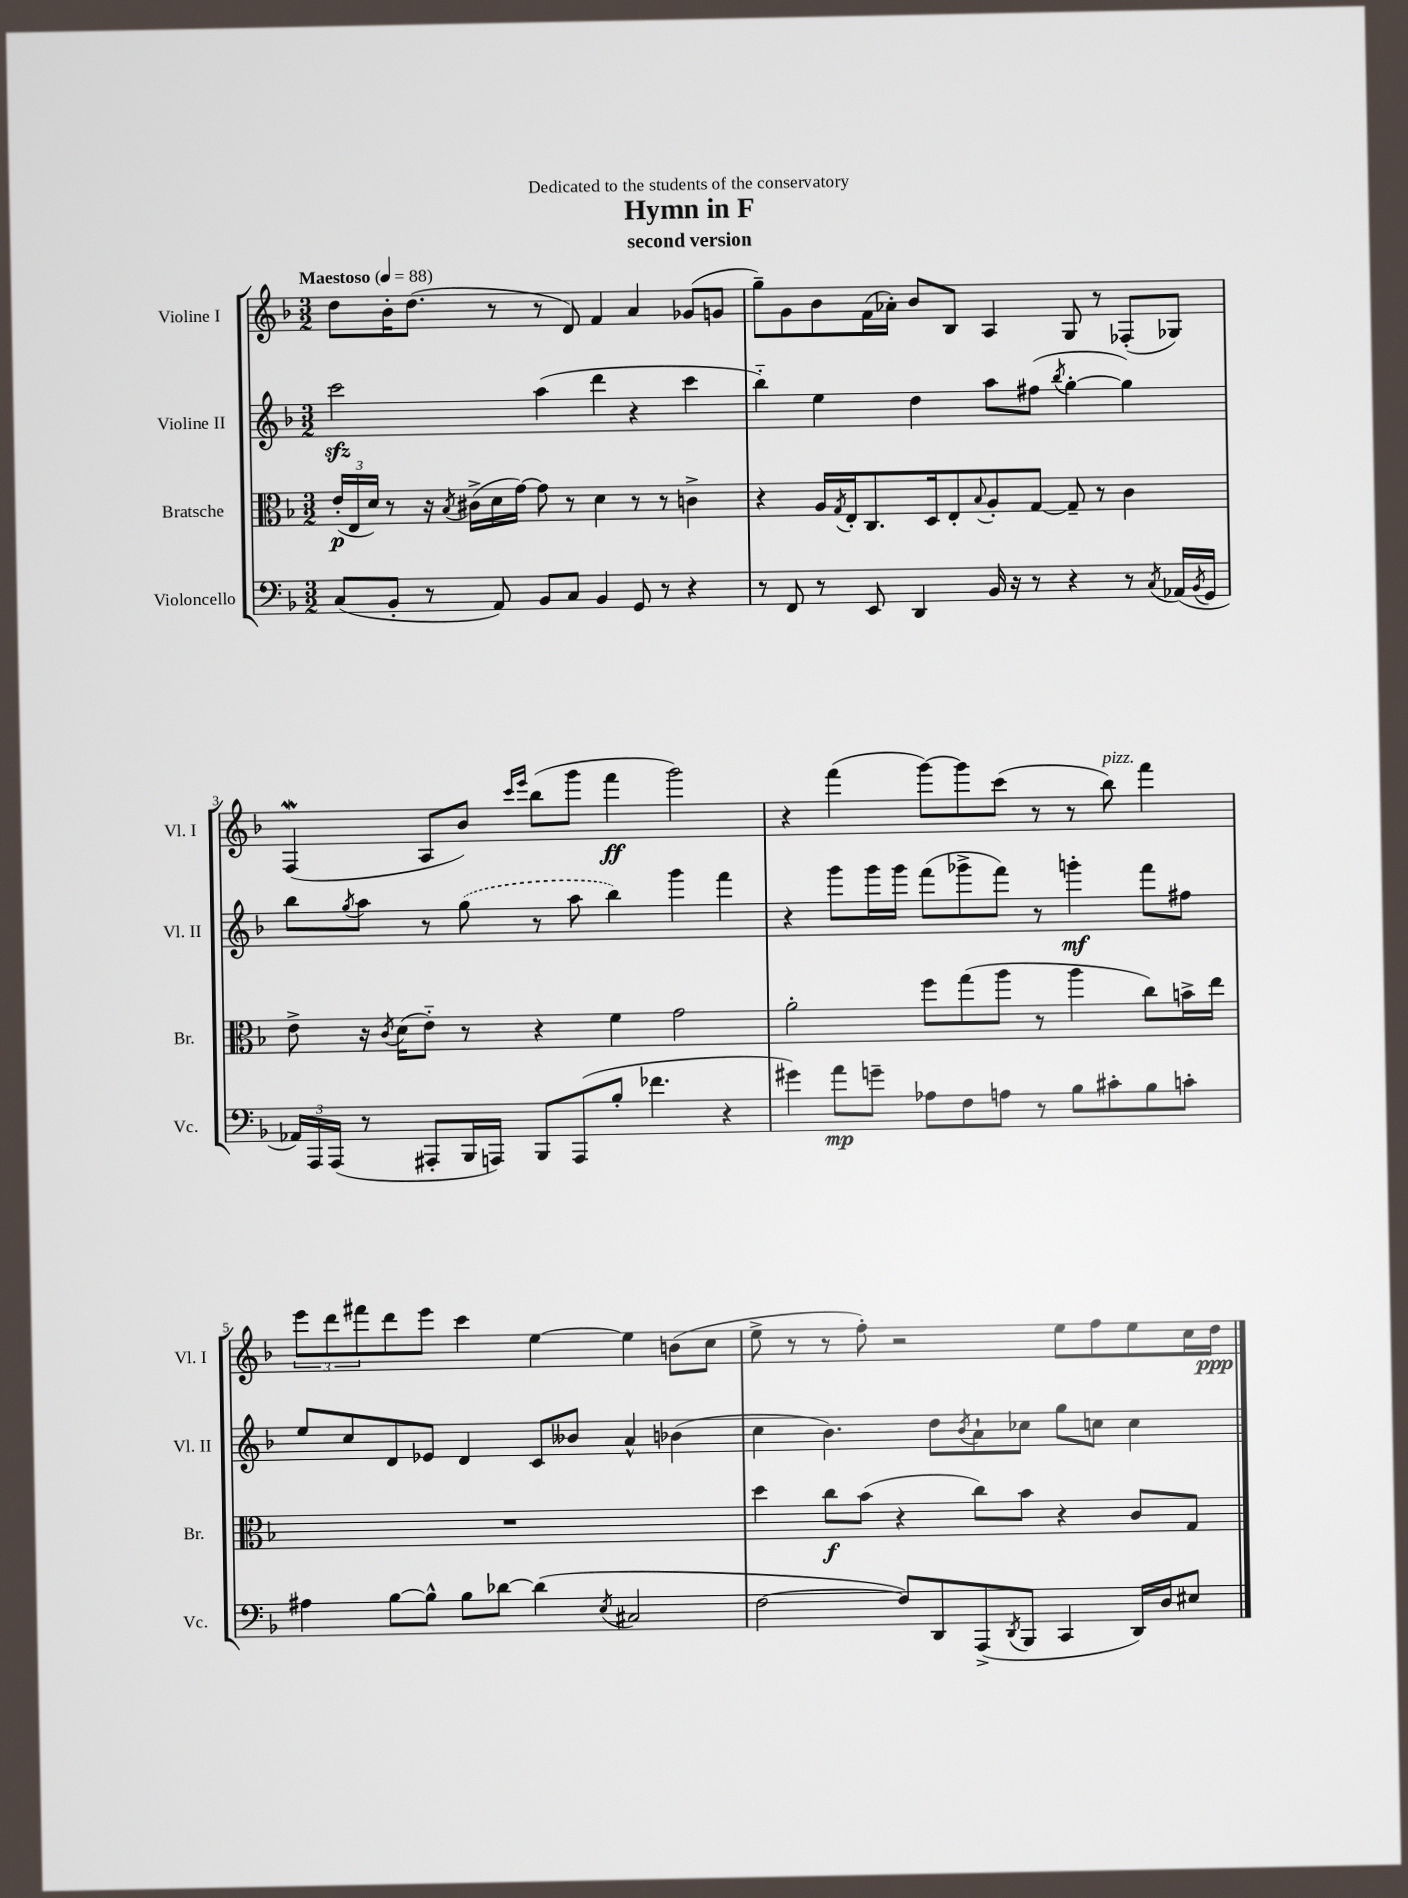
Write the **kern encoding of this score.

**kern	**dynam	**kern	**dynam	**kern	**dynam	**kern	**dynam
*part4	*part4	*part3	*part3	*part2	*part2	*part1	*part1
*staff4	*staff4	*staff3	*staff3	*staff2	*staff2	*staff1	*staff1
*I"Violoncello	*	*I"Bratsche	*	*I"Violine II	*	*I"Violine I	*
*I'Vc.	*	*I'Br.	*	*I'Vl. II	*	*I'Vl. I	*
*clefF4	*	*clefC3	*	*clefG2	*	*clefG2	*
*k[b-]	*	*k[b-]	*	*k[b-]	*	*k[b-]	*
*M3/2	*	*M3/2	*	*M3/2	*	*M3/2	*
*MM88	*	*MM88	*	*MM88	*	*MM88	*
=1	=1	=1	=1	=1	=1	=1	=1
!	!	!	!	!	!	!LO:TX:a:B:t=Maestoso	!
(8C/L	.	(24e'/LL	p	2ccczz\	.	8dd\L	.
.	.	24E/	.	.	.	.	.
.	.	24d/JJ)	.	.	.	.	.
8BB-'/J	.	8r	.	.	.	16b-'\K	.
.	.	.	.	.	.	(8.dd\J	.
8r	.	16r	.	.	.	.	.
.	.	8qB-/	.	.	.	.	.
.	.	(16c#X^\LL	.	.	.	.	.
8AA/)	.	16d\	.	.	.	8r	.
.	.	[16g\JJ)	.	.	.	.	.
8BB-/L	.	8g\]	.	(4aa\	.	8r	.
8C/J	.	8r	.	.	.	8d/)	.
4BB-/	.	4d\	.	4ddd\	.	4f/	.
8GG/	.	8r	.	4r	.	4a/	.
8r	.	8r	.	.	.	.	.
4r	.	4cn^\	.	4ccc\	.	(8g-X/L	.
.	.	.	.	.	.	8gn/J	.
=2	=2	=2	=2	=2	=2	=2	=2
8r	.	4r	.	4bb-\)	.	8gg~\L)	.
8FF/	.	.	.	.	.	8g\	.
8r	.	16A/LL	.	4ee\	.	8b-\	.
.	.	8qG/	.	.	.	.	.
.	.	16E'/J	.	.	.	.	.
8EE/	.	8.C/	.	.	.	(16f\L	.
.	.	.	.	.	.	16a-X'\JJ)	.
4DD/	.	.	.	4dd\	.	8b-/L	.
.	.	16D/k	.	.	.	.	.
.	.	8E'/	.	.	.	8B-/J	.
.	.	8qqB-/	.	.	.	.	.
16BB-/	.	8A'/	.	8aa\L	.	4A/	.
16r	.	.	.	.	.	.	.
8r	.	[8G/J	.	(8ff#X\J	.	.	.
.	.	.	.	8qbb-/	.	.	.
4r	.	8G~/]	.	[4gg'\	.	8G/	.
.	.	8r	.	.	.	8r	.
8r	.	4c\	.	4gg\])	.	(8F-X'/L	.
8qC/	.	.	.	.	.	.	.
(16AA-X/LL	.	.	.	.	.	8G-X/J)	.
8qBB-/	.	.	.	.	.	.	.
16GG/JJ	.	.	.	.	.	.	.
!!LO:LB:g=z
=3	=3	=3	=3	=3	=3	=3	=3
24AA-X/LL)	.	8e^\	.	8bb-\L	.	(4Fw/	.
24AAA/	.	.	.	.	.	.	.
(24AAA/JJ	.	.	.	.	.	.	.
.	.	.	.	8qgg/	.	.	.
8r	.	16r	.	8aa\J	.	.	.
.	.	8qc/	.	.	.	.	.
.	.	(16d\KL	.	.	.	.	.
8AAA#X'/L	.	8e\J)	.	8r	.	8A/L	.
16BBB-/L	.	8r	.	(8gg\	.	8b-/J)	.
16AAAn/JJ)	.	.	.	.	.	.	.
.	.	.	.	.	.	16qqccc/LL	.
.	.	.	.	.	.	16qqeee/JJ	.
8BBB-/L	.	4r	.	8r	.	(8bb-\L	.
(8AAA/	.	.	.	8aa\	.	8ggg\J	.
8B-'/J	.	4f\	.	4bb-\)	.	4fff\	ff
4.f-X\	.	.	.	.	.	.	.
.	.	2g\	.	4ggg\	.	2ggg\)	.
4r	.	.	.	4fff\	.	.	.
=4	=4	=4	=4	=4	=4	=4	=4
4g#X\)	.	2a'\	.	4r	.	4r	.
8a\L	mp	.	.	8ggg\L	.	(4fff\	.
8gn~\J	.	.	.	16ggg\L	.	.	.
.	.	.	.	16ggg\JJ	.	.	.
8A-X\L	.	8ff\L	.	(8fff\L	.	[8ggg\L)	.
8F\	.	(8gg\	.	8ggg-X^\	.	8ggg\]	.
8An\J	.	8aa\J	.	8fff\J)	.	(8ccc\J	.
8r	.	8r	.	8r	.	8r	.
8B-\L	.	4aa\	.	4gggn'\	mf	8r	.
!	!	!	!	!	!	!LO:TX:a:i:t=pizz.	!
8c#X'\	.	.	.	.	.	8bb-\)	.
8B-\	.	8cc\L)	.	8fff\L	.	4fff\	.
8cn'\J	.	16bn^\L	.	8ff#X\J	.	.	.
.	.	16ee\JJ	.	.	.	.	.
!!LO:LB:g=z
=5	=5	=5	=5	=5	=5	=5	=5
4A#X\	.	1.r	.	8ee/L	.	12eee\L	.
.	.	.	.	.	.	12ddd\	.
.	.	.	.	8cc/	.	.	.
.	.	.	.	.	.	12fff#X\	.
[8B-\L	.	.	.	8d/	.	8ddd\	.
8B-^^\J]	.	.	.	8e-X/J	.	8eee\J	.
8B-\L	.	.	.	4d/	.	4ccc\	.
[8d-X\J	.	.	.	.	.	.	.
(4d-\]	.	.	.	8c/L	.	[4ee\	.
.	.	.	.	8b--X/J	.	.	.
8qE/	.	.	.	.	.	.	.
2C#X/	.	.	.	4a^^/	.	4ee\]	.
.	.	.	.	(4b-X\	.	(8bn\L	.
.	.	.	.	.	.	8cc\J	.
=6	=6	=6	=6	=6	=6	=6	=6
[2F\	.	4dd\	.	4cc\	.	8ee^\	.
.	.	.	.	.	.	8r	.
.	.	8cc\L	f	4.b-\)	.	8r	.
.	.	(8b-\J	.	.	.	8ff'\)	.
8F/L])	.	4r	.	.	.	2r	.
8DD/	.	.	.	8dd\L	.	.	.
.	.	.	.	8qb-/	.	.	.
(8AAA^/	.	8cc\L)	.	8a`\	.	.	.
8qDD/	.	.	.	.	.	.	.
8BBB-/J	.	8b-\J	.	8cc-X\J	.	.	.
4CC/	.	4r	.	8gg\L	.	8ee\L	.
.	.	.	.	8ccn\J	.	8ff\	.
16DD/LL)	.	8c/L	.	4cc\	.	8ee\	.
16D/J	.	.	.	.	.	.	.
8E#X/J	.	8G/J	.	.	.	16cc\L	.
.	.	.	.	.	.	16dd\JJ	ppp
==	==	==	==	==	==	==	==
*-	*-	*-	*-	*-	*-	*-	*-
